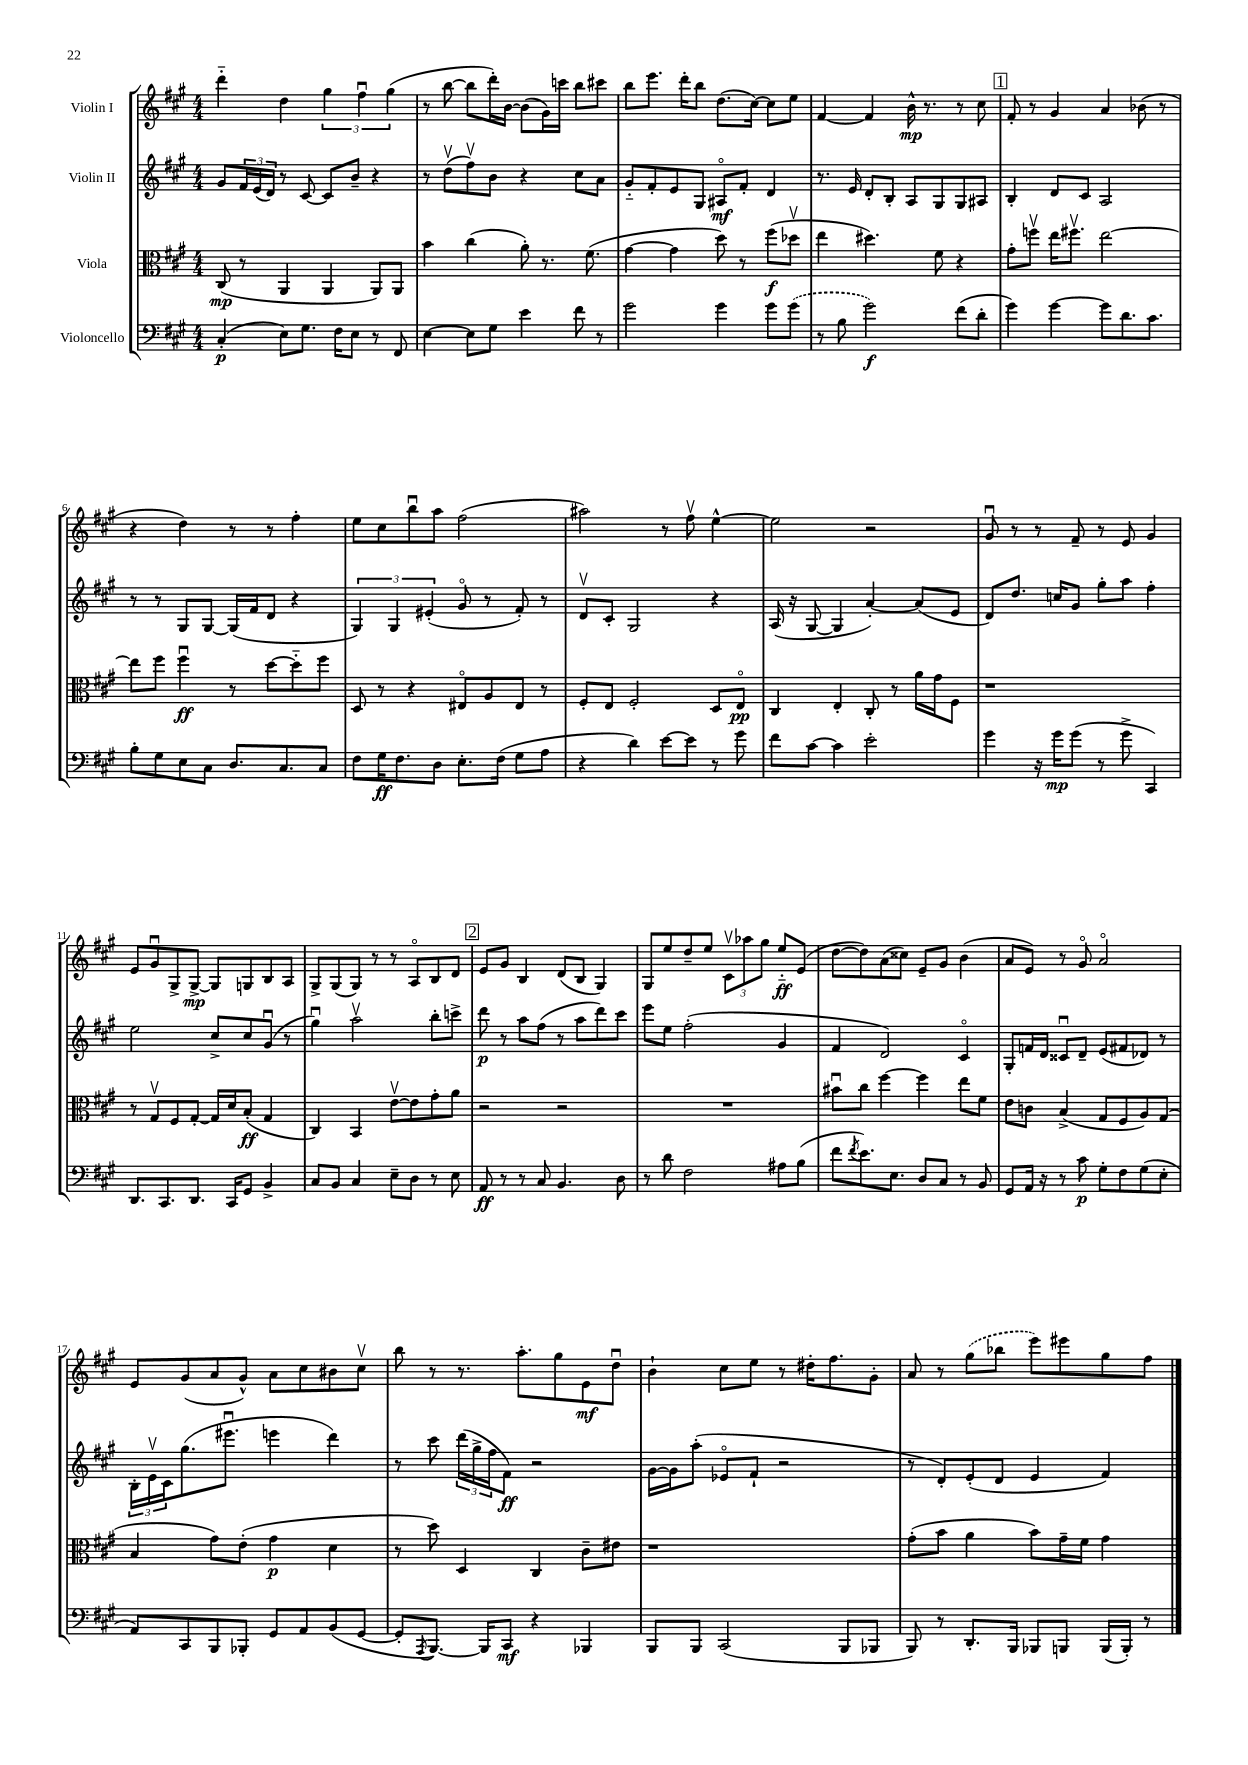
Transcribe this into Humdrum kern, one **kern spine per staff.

**kern	**kern	**kern	**kern
*staff4	*staff3	*staff2	*staff1
*clefF4	*clefC3	*clefG2	*clefG2
*k[f#c#g#]	*k[f#c#g#]	*k[f#c#g#]	*k[f#c#g#]
*M4/4	*M4/4	*M4/4	*M4/4
(4C#'	(8C#	8g#	4ddd'~
.	8r	24f#	.
.	.	(24e	.
.	.	24d)	.
8E)	4AA	8r	4dd
8.G#	.	[8c#	.
.	4AA	8c#]	6gg#
16F#	.	.	.
8E	.	8b~	.
.	.	.	6ff#u
8r	8AA)	4r	.
.	.	.	(6gg#
8FF#	8AA	.	.
=	=	=	=
[4E	4b	8r	8r
.	.	(8ddv	[8bb
8E]	(4cc#	8ff#v)	8bb]
8G#	.	8b	16ddd')
.	.	.	[16b
4e	8a')	4r	(8b]
.	8.r	.	16g#)
.	.	.	16ccc
8f#	.	8cc#	8bb
.	(8.f#	.	.
8r	.	8a	8ccc#
=	=	=	=
2g#	[4g#	8g#'~	8bb
.	.	8f#'	8.eee
.	4g#]	8e	.
.	.	.	16ddd'
.	.	8G#	8bb
4g#	8dd)	8A#o	(8.dd
.	8r	8f#'	.
.	.	.	[16cc#)
8g#	(8ff#	4d	8cc#]
(8g#	8dd-v	.	8ee
=	=	=	=
8r	4ee	8.r	[4f#
8B	.	.	.
.	.	16e	.
2g#)	4.dd#)	8d'	4f#]
.	.	8B'	.
.	.	8A	16b^^
.	.	.	8.r
.	8f#	8G#	.
(8f#	4r	8G#	8r
8d'	.	8A#	8cc#
=	=	=	=
4g#)	8g#'	4B'	8f#'
.	8ffv	.	8r
[4g#	16ee	8d	4g#
.	8.ff#v	.	.
.	.	8c#	.
8g#]	[2ee	2A	4a
8.d	.	.	.
.	.	.	(8b-
8.c#	.	.	.
.	.	.	8r
=	=	=	=
8B'	8ee]	8r	4r
8G#	8ff#	8r	.
8E	4ff#u	8G#	4dd)
8C#	.	[8G#	.
8.D	8r	(16G#]	8r
.	.	16f#	.
.	[8dd	8d	8r
8.C#	.	.	.
.	8dd'~]	4r	4ff#'
8C#	8ff#	.	.
=	=	=	=
8F#	8D	6G#)	8ee
16G#	8r	.	8cc#
.	.	6G#	.
8.F#	.	.	.
.	4r	.	8bbu
.	.	(6e#'	.
8D	.	.	8aa
8.E'	8E#o	8g#o	(2ff#
.	8A	8r	.
(16F#	.	.	.
8G#	8E#	8f#')	.
8A	8r	8r	.
=	=	=	=
4r	8F#'	8dv	2aa#)
.	8E	8c#'	.
4d)	2F#'	2G#	.
[8e	.	.	8r
8e]	.	.	8ff#v
8r	8D	4r	[4ee^^
8g#	8Eo	.	.
=	=	=	=
8f#	4C#	(16A	2ee]
.	.	16r	.
[8c#	.	[8G#	.
4c#]	4E'	4G#]	.
2e'	8C#'	[4a')	2r
.	8r	.	.
.	16a	(8a]	.
.	16g#	.	.
.	8F#	8e	.
=	=	=	=
4g#	1r	8d)	8g#u
.	.	8.dd	8r
16r	.	.	8r
16g#	.	16cc	.
(8g#	.	8g#	8f#~
8r	.	8gg#'	8r
8g#^	.	8aa	8e
4CC#)	.	4ff#'	4g#
=	=	=	=
8.DD	8r	2ee	8e
.	8G#v	.	8g#u
8.CC#	.	.	.
.	8F#	.	8G#^
8.DD	[8G#'	.	[8G#^
.	16G#]	8cc#^	8G#]
16CC#	16d	.	.
8GG#	(8B'	8cc#	8G
4BB^	4G#	(8g#u	8B
.	.	8r	8A
=	=	=	=
8C#	4C#)	4gg#u)	8G#^
8BB	.	.	(8G#
4C#	4BB	2aav	8G#)
.	.	.	8r
8E~	[8ev	.	8r
8D	8e]	.	8Ao
8r	8g#'	8bb'	8B
8E	8a	8ccc^	8d
=	=	=	=
8AA	2r	8ddd	8e
8r	.	8r	8g#
8r	.	8aa	4B
8C#	.	(8ff#	.
4.BB	2r	8r	(8d
.	.	8aa	8B
.	.	8ddd)	4G#)
8D	.	8ccc#	.
=	=	=	=
8r	1r	8eee	8G#
8d	.	8ee	8ee
2F#	.	(2ff#'	8dd~
.	.	.	8ee
.	.	.	12c#v
.	.	.	12aa-
.	.	.	12gg#
8A#	.	4g#	8ee'~
(8B	.	.	(8e
=	=	=	=
8f#	8b#u	4f#	[8dd
8qf#	.	.	.
8.e)	8cc#	.	8dd])
.	[4ff#	2d)	(8a
8.E	.	.	.
.	.	.	8cc##)
8D	4ff#]	.	8e~
8C#	.	.	8g#
8r	8ee	4c#o	(4b
8BB	8f#	.	.
=	=	=	=
8GG#	8e	8G#'	8a
16AA	8c	16f	8e)
16r	.	16d	.
8r	(4B^	8c##u	8r
8c#	.	8d~	8g#o
8G#'	8G#	(8e	2ao
8F#	8F#	8f#	.
(8G#	8A)	8d-)	.
8E'	(8G#	8r	.
=	=	=	=
8AA)	4B	24B'	8e
.	.	24ev	.
.	.	24c#	.
8CC#	.	(8.gg#	(8g#
8BBB	8g#)	.	8a
.	.	8.eee#u	.
8BBB-'	(8e'	.	8g#^^)
8GG#	4g#	4eee	8a
8AA	.	.	8cc#
(8BB	4d	4ddd)	8b#
[8GG#	.	.	8cc#v
=	=	=	=
8GG#']	8r	8r	8bb
8qAAA	.	.	.
[8.BBB)	8dd)	8ccc#	8r
.	4D	(24ddd	8.r
.	.	24gg#^	.
16BBB]	.	.	.
.	.	24ff#	.
8CC#	.	8f#)	.
.	.	.	8.aa'
4r	4C#	2r	.
.	.	.	8gg#
4BBB-	8c#~	.	8e
.	8e#	.	8ddu
=	=	=	=
8BBB	1r	[16g#	4b`
.	.	16g#]	.
8BBB	.	(8aa'	.
(2CC#	.	8e-o	8cc#
.	.	8f#`	8ee
.	.	2r	8r
.	.	.	16dd#'
.	.	.	8.ff#
8BBB	.	.	.
8BBB-	.	.	8g#'
=	=	=	=
8BBB)	(8g#'	8r	8a
8r	8b	8d')	8r
8.DD'	4a	(8e'	(8gg#
.	.	8d	8bb-
16BBB	.	.	.
8BBB-	8b)	4e	8eee)
8BBB	16g#~	.	8eee#
.	16f#	.	.
(16BBB	4g#	4f#)	8gg#
16BBB')	.	.	.
8r	.	.	8ff#
==	==	==	==
*-	*-	*-	*-
